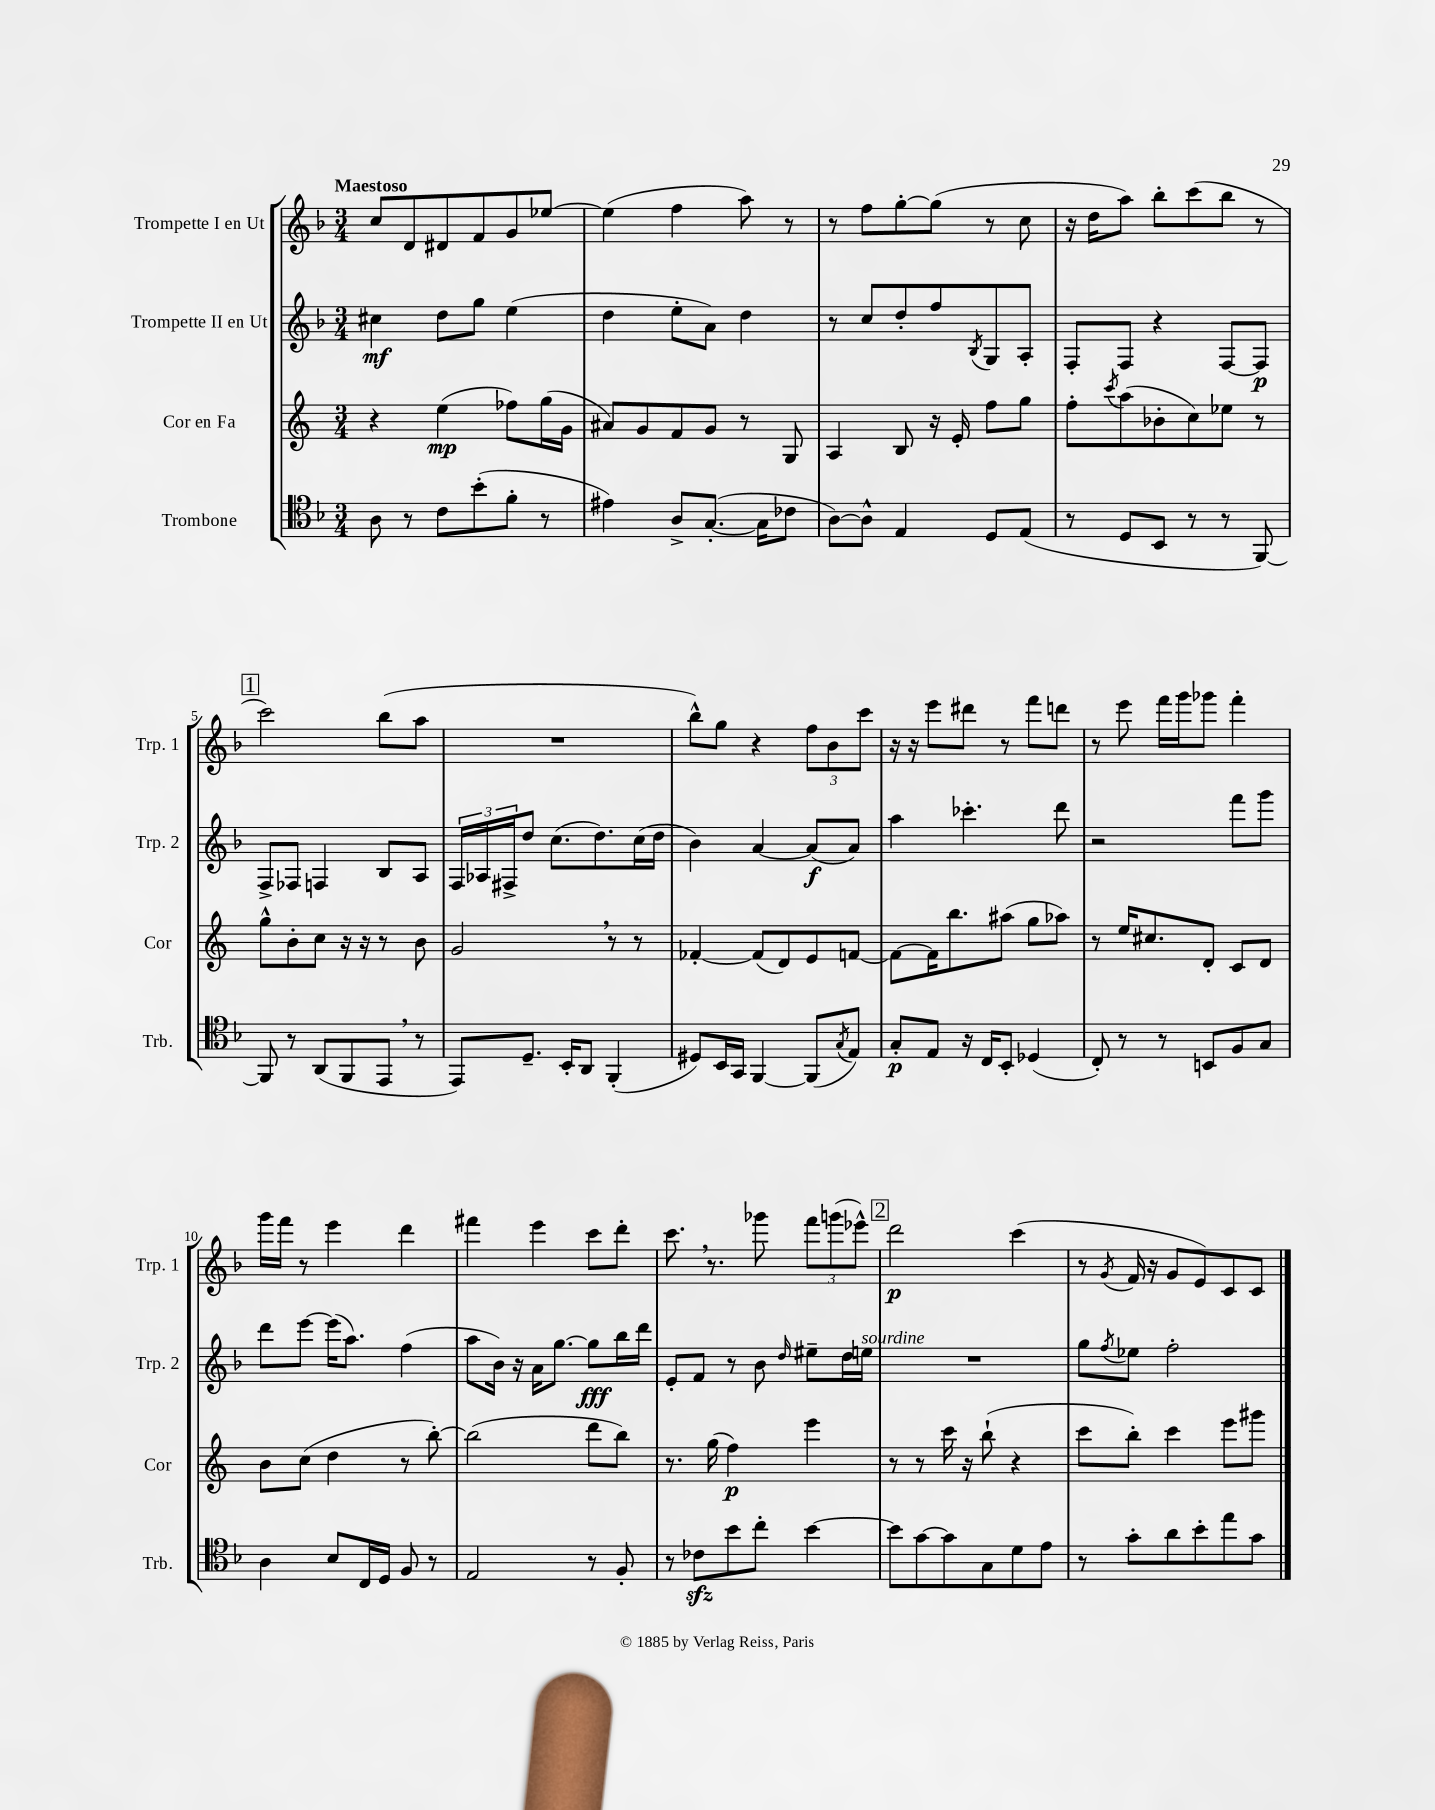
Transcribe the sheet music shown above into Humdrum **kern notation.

**kern	**dynam	**kern	**dynam	**kern	**dynam	**kern	**dynam
*part4	*part4	*part3	*part3	*part2	*part2	*part1	*part1
*staff4	*staff4	*staff3	*staff3	*staff2	*staff2	*staff1	*staff1
*I"Trombone	*	*I"Cor en Fa	*	*I"Trompette II en Ut	*	*I"Trompette I en Ut	*
*I'Trb.	*	*I'Cor	*	*I'Trp. 2	*	*I'Trp. 1	*
*clefC4	*	*clefG2	*	*clefG2	*	*clefG2	*
*k[b-]	*	*k[]	*	*k[b-]	*	*k[b-]	*
*M3/4	*	*M3/4	*	*M3/4	*	*M3/4	*
=1	=1	=1	=1	=1	=1	=1	=1
!	!	!	!	!	!	!LO:TX:a:B:t=Maestoso	!
8A\	.	4r	.	4cc#X\	mf	8cc/L	.
8r	.	.	.	.	.	8d/	.
8c\L	.	(4ee\	mp	8dd\L	.	8d#X/	.
(8b-'\	.	.	.	8gg\J	.	8f/	.
8f'\J	.	8ff-X\L)	.	(4ee\	.	8g/	.
8r	.	(16gg\L	.	.	.	[8ee-X/J	.
.	.	16g\JJ	.	.	.	.	.
=2	=2	=2	=2	=2	=2	=2	=2
4e#X\)	.	8a#X/L)	.	4dd\	.	(4ee-\]	.
.	.	8g/	.	.	.	.	.
8A^/L	.	8f/	.	8ee'\L	.	4ff\	.
([8.G'/J	.	8g/J	.	8a\J)	.	.	.
.	.	8r	.	4dd\	.	8aa\)	.
16G\KL]	.	.	.	.	.	.	.
8c-X\J	.	8G/	.	.	.	8r	.
=3	=3	=3	=3	=3	=3	=3	=3
[8A\L)	.	4A/	.	8r	.	8r	.
8A^^\J]	.	.	.	8cc/L	.	8ff\L	.
4E/	.	8B/	.	8dd'/	.	[8gg'\	.
.	.	16r	.	8ff/	.	(8gg\J]	.
.	.	16e'/	.	.	.	.	.
.	.	.	.	8qB-/	.	.	.
8D/L	.	8ff\L	.	8G/	.	8r	.
(8E/J	.	8gg\J	.	8A'/J	.	8cc\	.
=4	=4	=4	=4	=4	=4	=4	=4
8r	.	8ff'\L	.	8F'/L	.	16r	.
.	.	.	.	.	.	16dd\KL	.
.	.	8qccc/	.	.	.	.	.
8D/L	.	(8aa\	.	8F/J	.	8aa\J)	.
8BB-/J	.	8b-X'\	.	4r	.	8bb-'\L	.
8r	.	8cc\)	.	.	.	(8ccc\	.
8r	.	8ee-X\J	.	[8F/L	.	8bb-\J	.
[8FF/)	.	8r	.	8F/J]	p	8r	.
!!LO:LB:g=z
!!LO:REH:place=s1:t=1
=5	=5	=5	=5	=5	=5	=5	=5
8FF/]	.	8gg^^\L	.	8F^/L	.	2ccc\)	.
8r	.	8b'\	.	8F-X/J	.	.	.
(8AA/L	.	8cc\J	.	4Fn/	.	.	.
8FF/	.	16r	.	.	.	.	.
.	.	16r	.	.	.	.	.
8EE,/J	.	8r	.	8B-/L	.	(8bb-\L	.
8r	.	8b\	.	8A/J	.	8aa\J	.
=6	=6	=6	=6	=6	=6	=6	=6
8EE/L)	.	2g,/	.	24F/LL	.	2.r	.
.	.	.	.	24A-X/	.	.	.
.	.	.	.	24F#X^/J	.	.	.
8.D~/J	.	.	.	8dd/J	.	.	.
.	.	.	.	(8.cc\L	.	.	.
16BB-'/KL	.	.	.	.	.	.	.
8AA/J	.	.	.	.	.	.	.
.	.	.	.	8.dd\)	.	.	.
(4FF'/	.	8r	.	.	.	.	.
.	.	8r	.	(16cc\L	.	.	.
.	.	.	.	16dd\JJ	.	.	.
=7	=7	=7	=7	=7	=7	=7	=7
8D#X/L)	.	[4f-X'/	.	4b-\)	.	8bb-^^\L)	.
16BB-/L	.	.	.	.	.	8gg\J	.
16GG/JJ	.	.	.	.	.	.	.
[4FF/	.	(8f-/L]	.	[4a/	.	4r	.
.	.	8d/)	.	.	.	.	.
(8FF/L]	.	8e/	.	(8a/L]	f	12ff\L	.
.	.	.	.	.	.	12b-\	.
8qG/	.	.	.	.	.	.	.
8E/J)	.	[8fn/J	.	8a/J)	.	.	.
.	.	.	.	.	.	12ccc\J	.
=8	=8	=8	=8	=8	=8	=8	=8
8G'/L	p	8f\L_	.	4aa\	.	16r	.
.	.	.	.	.	.	16r	.
8E/J	.	16f\K]	.	.	.	8eee\L	.
.	.	8.bb\	.	.	.	.	.
16r	.	.	.	4.ccc-X'\	.	8ddd#X\J	.
16C/KL	.	.	.	.	.	.	.
8BB-'/J	.	(8aa#X\J	.	.	.	8r	.
(4D-X/	.	8gg\L	.	.	.	8fff\L	.
.	.	8aa-X\J)	.	8ddd\	.	8dddn\J	.
=9	=9	=9	=9	=9	=9	=9	=9
8C'/)	.	8r	.	2r	.	8r	.
8r	.	16ee/KL	.	.	.	8eee\	.
.	.	8.cc#X/	.	.	.	.	.
8r	.	.	.	.	.	16fff\LL	.
.	.	.	.	.	.	16ggg\J	.
8BBn/L	.	8d'/J	.	.	.	8ggg-X\J	.
8F/	.	8c/L	.	8fff\L	.	4fff'\	.
8G/J	.	8d/J	.	8ggg\J	.	.	.
!!LO:LB:g=z
=10	=10	=10	=10	=10	=10	=10	=10
4A\	.	8b\L	.	8ddd\L	.	16ggg\LL	.
.	.	.	.	.	.	16fff\JJ	.
.	.	(8cc\J	.	[8eee\J	.	8r	.
8B-/L	.	4dd\	.	(16eee\KL]	.	4eee\	.
.	.	.	.	8.aa\J)	.	.	.
16C/L	.	.	.	.	.	.	.
16D/JJ	.	.	.	.	.	.	.
8F/	.	8r	.	(4ff\	.	4ddd\	.
8r	.	[8bb'\)	.	.	.	.	.
=11	=11	=11	=11	=11	=11	=11	=11
2E/	.	(2bb\]	.	8aa\L	.	4fff#X\	.
.	.	.	.	16b-\Jk)	.	.	.
.	.	.	.	16r	.	.	.
.	.	.	.	16a\KL	.	4eee\	.
.	.	.	.	[8.gg\J	.	.	.
8r	.	8ddd\L	.	8gg\L]	fff	8ccc\L	.
8F'/	.	8bb\J)	.	16bb-\L	.	8ddd'\J	.
.	.	.	.	16ddd\JJ	.	.	.
=12	=12	=12	=12	=12	=12	=12	=12
8r	.	8.r	.	8e'/L	.	8.ccc,\	.
8c-Xzz\L	.	.	.	8f/J	.	.	.
.	.	(16gg\	.	.	.	8.r	.
8b-\	.	4ff\)	p	8r	.	.	.
8cc'\J	.	.	.	8b-\	.	8ggg-X\	.
.	.	.	.	16qqdd/	.	.	.
[4b-\	.	4eee\	.	8ee#X~\L	.	12fff\L	.
.	.	.	.	.	.	(12gggn\	.
.	.	.	.	16dd\L	.	.	.
.	.	.	.	.	.	12eee-X^^\J)	.
!	!	!	!	!LO:TX:a:i:t=sourdine	!	!	!
.	.	.	.	16een\JJ	.	.	.
!!LO:REH:place=s1:t=2
=13	=13	=13	=13	=13	=13	=13	=13
8b-\L]	.	8r	.	2.r	.	2ddd\	p
[8g\	.	8r	.	.	.	.	.
8g\]	.	16ccc\	.	.	.	.	.
.	.	16r	.	.	.	.	.
8G\	.	(8bb`\	.	.	.	.	.
8d\	.	4r	.	.	.	(4ccc\	.
8e\J	.	.	.	.	.	.	.
=14	=14	=14	=14	=14	=14	=14	=14
8r	.	8ccc\L	.	8gg\L	.	8r	.
.	.	.	.	8qff/	.	8qg/	.
8g'\L	.	8bb'\J)	.	8ee-X\J	.	16f/	.
.	.	.	.	.	.	16r	.
8a\	.	4ccc\	.	2ff'\	.	8g/L	.
8b-'\	.	.	.	.	.	8e/)	.
8ee\	.	8eee\L	.	.	.	8c/	.
8g\J	.	8ggg#X\J	.	.	.	8c/J	.
==	==	==	==	==	==	==	==
*-	*-	*-	*-	*-	*-	*-	*-
